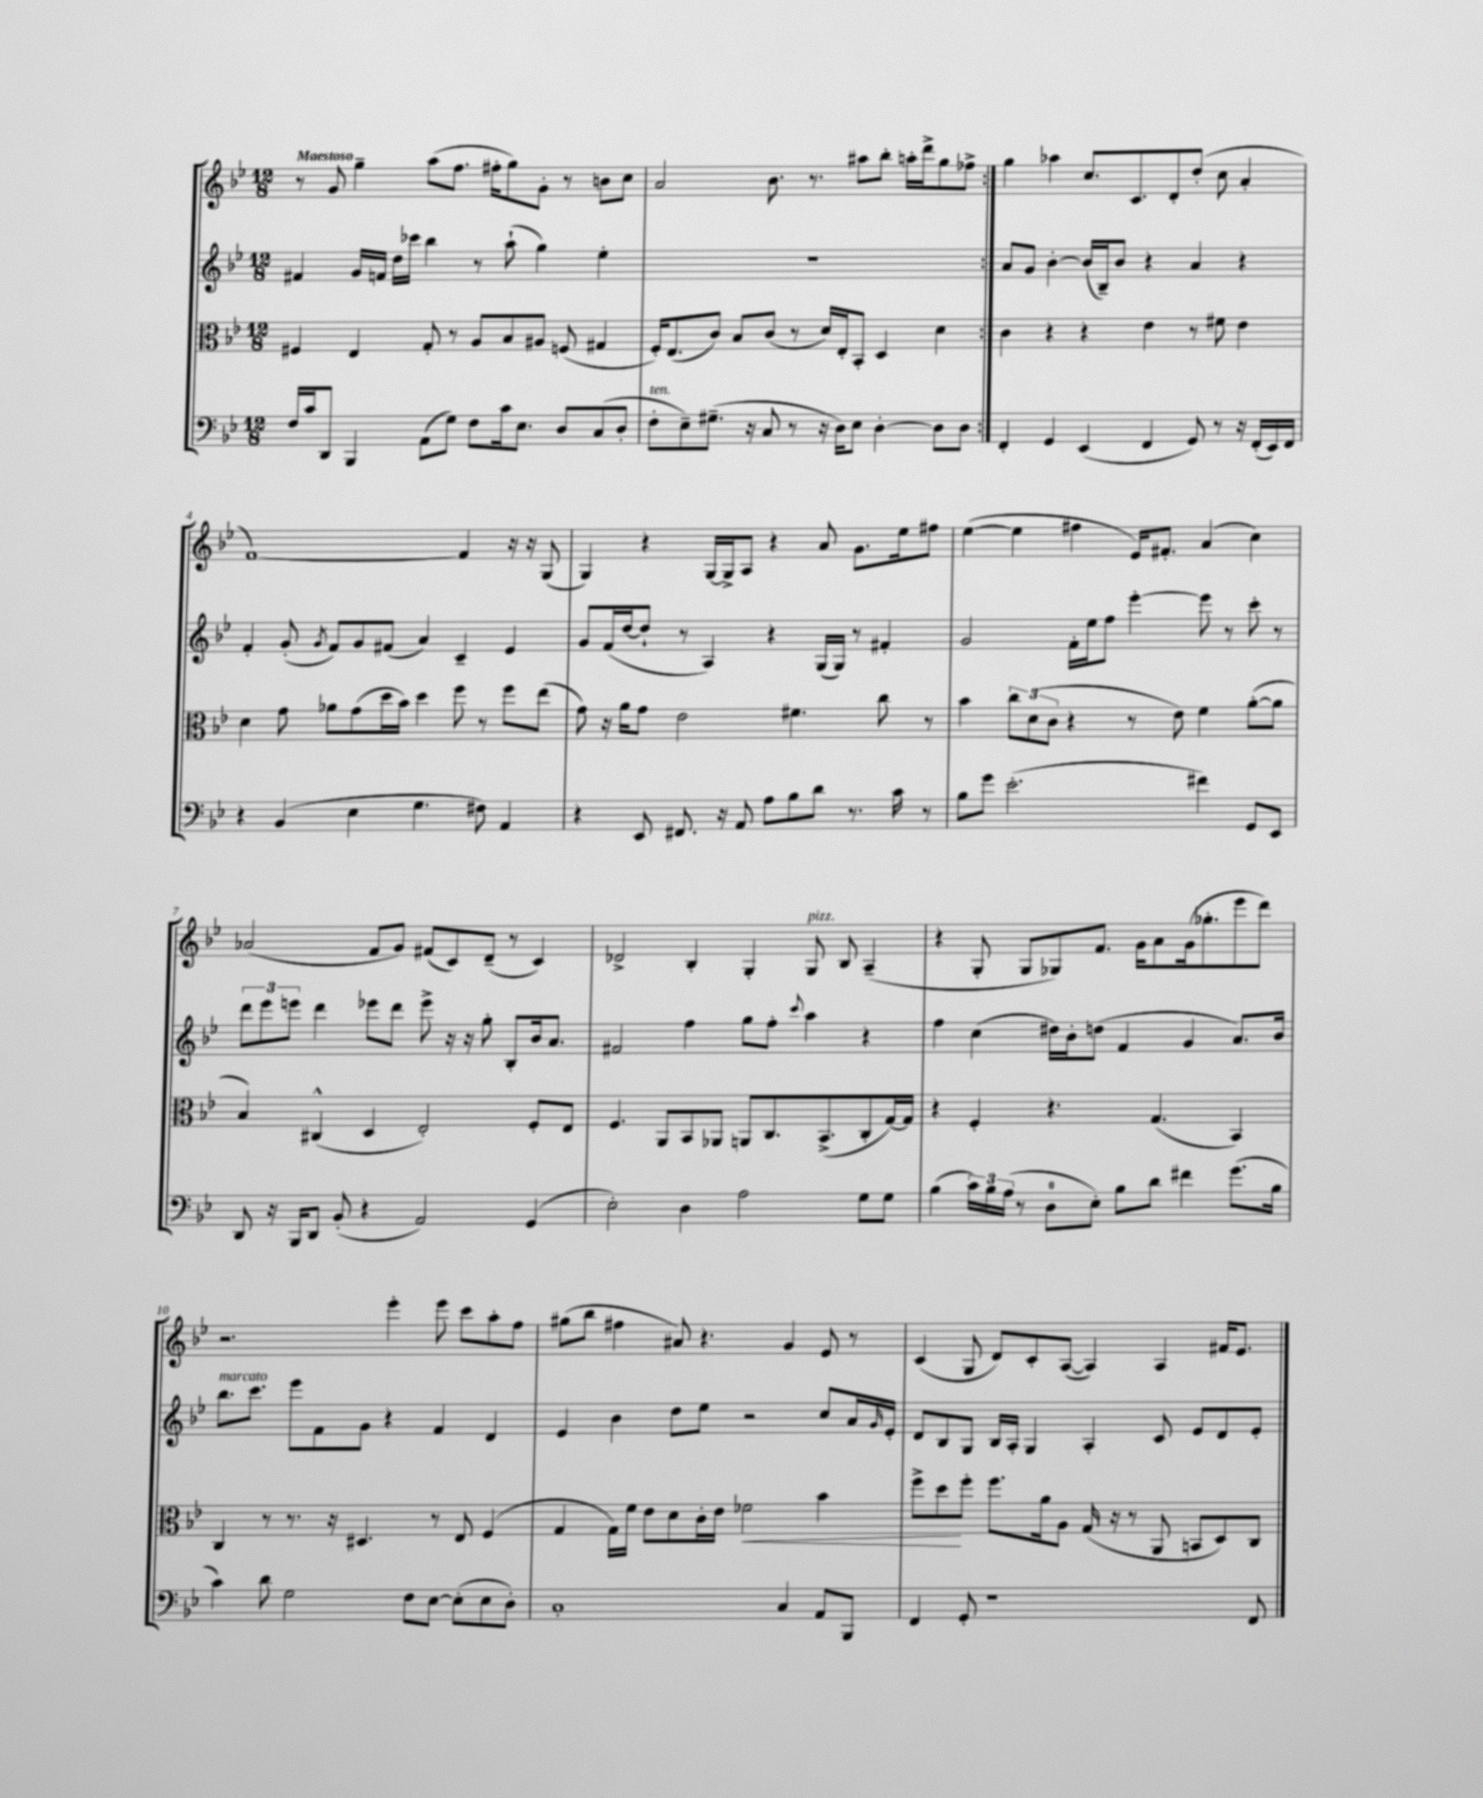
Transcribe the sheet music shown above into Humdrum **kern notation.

**kern	**kern	**kern	**kern
*staff4	*staff3	*staff2	*staff1
*clefF4	*clefC3	*clefG2	*clefG2
*k[b-e-]	*k[b-e-]	*k[b-e-]	*k[b-e-]
*M12/8	*M12/8	*M12/8	*M12/8
16F/LL	4F#/	4f#/	8r
16c/J	.	.	.
8DD/J	.	.	8g/
4BBB-/	4E-/	16g/LL	4gg~\
.	.	16f/JJ	.
.	.	16dd\LL	.
.	.	16ccc-\JJ	.
(8AA\L	8G'/	4bb-\	(8aa\L
8G\J)	8r	.	8.ff\J
8F\L	8A/L	8r	.
.	.	.	16ff#'\LK
16c\k	8B-/	(8aa`\	8gg\)
8.E-\J	.	.	.
.	8A#/J	4gg\)	8g'\J
8D/L	(8F/	.	8r
(8C/	4G#/	4ee-'\	8b\L
8D'/J	.	.	8cc\J
=	=	=	=
8F'\L	16F'/LK)	1.r	2a/
.	(8.E-/	.	.
8E-~\)	.	.	.
(8.G#~\J	8c/J)	.	.
.	8B-/L	.	.
16r	.	.	.
8C/	(8c/J	.	8.b-\
8r	8r	.	.
.	.	.	8.r
16r	16d/LL)	.	.
16D\LK)	16E-'/J	.	.
8E-\J	8BB-'/J	.	8aa#\L
[4D'\	4D/	.	8bb-'\J
.	.	.	16aa'\LL
.	.	.	16ddd^\J
8D\]L	4d\	.	8gg\
8D\J	.	.	8ff-^\J
=:|!	=:|!	=:|!	=:|!
4FF'/	4c\	8a/L	4gg\
.	.	8g/J	.
4GG/	4r	[4b-'\	4aa-\
(4EE-/	4r	(16b-/]LL	8.cc/L
.	.	16B-~/J)	.
.	.	8b-/J	.
.	.	.	8.c/
4FF/	4e-\	4r	.
.	.	.	8d'/
8GG/)	8r	4a/	(8dd'/J
8r	8f#\	.	8cc\
16r	4e-\	4r	4a'/
(16FF'/LL	.	.	.
16EE-/)	.	.	.
16FF/JJ	.	.	.
=	=	=	=
4r	4d\	4f'/	[1f)
(4BB-/	8g\	(8g'/	.
.	.	8qg/	.
.	8a-\L	8f/L)	.
4E-\	(8g\	8g/	.
.	16dd\L	(8f#/J	.
.	16b-\JJ)	.	.
4.G\	4dd\	4a/)	.
.	8ff\	4c~/	4f/]
8F#\)	8r	.	.
4AA/	8ff\L	4e-/	16r
.	.	.	16r
.	(8ee-\J	.	(8G/
=	=	=	=
4r	8g\)	8g/L	4G/)
.	16r	(16f/L	.
.	16a\LK	[16dd/J	.
8EE-/	8g\J	8dd`/]J	4r
8.FF#/	2e-\	8r	.
.	.	4A/)	[16G/LL
16r	.	.	16G^/]J
8AA/	.	.	8A/J
8A\L	.	4r	4r
8B-\	4.f#\	.	.
8d\J	.	(16G/LL	8a/
.	.	16G/JJ)	.
8.r	.	8r	8.g\L
.	8cc\	4f#'/	.
16c\	.	.	16ee-\k
8r	8r	.	8ff#\J
=	=	=	=
8B-\L	4b-\	2g/	([4ee-\
8g\J	.	.	.
(2.e-'\	12cc\L	.	4ee-\]
.	(12d\	.	.
.	12c\J	.	.
.	4r	16f'\LL	4ff#\
.	.	16ee-\J	.
.	.	8ff\J	.
.	8r	[4eee-'\	16e-/LK)
.	.	.	8.f#'/J
.	8e-\)	.	.
4f#\)	4f\	8eee-\]	(4a/
.	.	8r	.
8GG/L	([8a'\L	8ccc'\	4cc\)
8EE-/J	8a\]J	8r	.
=	=	=	=
8DD/	4B-/)	12ddd\L	(2a-/
.	.	12eee-\	.
16r	.	.	.
.	.	12eee\J	.
16BBB-/LK	.	.	.
8DD/J	(4C#^^/	4ddd\	.
(8BB-'/	.	.	.
4r	4D/	8eee-\L	8f/L
.	.	8ddd\J	8g/J)
2AA/)	2E-'/)	8eee-^\	(8f#/L
.	.	16r	8c/)
.	.	16r	.
.	.	8gg'\	(8d~/J
.	.	8B-'/L	8r
(4GG/	8F'/L	16b-/k	4c/)
.	.	8.a/J	.
.	8E-/J	.	.
=	=	=	=
2E-'\)	4.F/	2f#/	2d-^/
.	8AA/L	.	.
4D\	8BB-/	4ff\	4B-'/
.	8AA-/J	.	.
2A\	8AA/L	8gg\L	4G'/
.	8.C/	8ff'\J	.
.	.	8qqccc/	.
.	.	4aa\	8G/
.	(8.BB-^/	.	.
.	.	.	8B-/
8G\L	8C'/	4r	(4A~/
8G\J	[16G/L)	.	.
.	16G/]JJ	.	.
=	=	=	=
(4B-\	4r	4ff\	4r
24c\LL)	4F'/	(4cc\	8G'/
24B-\	.	.	.
(24A\JJ	.	.	.
8r	.	.	8G/L
8D\L	4.r	16dd#\LL)	8G-/)
.	.	16b-'\J	.
8E-'\J)	.	(8dd\J	8.f/J
8B-\L	.	4f/	.
.	.	.	16g\LK
8d\J	(4.G/	.	8a\
4f#\	.	4g/	(16g\k
.	.	.	8.gg-'\
(8.g\L	4BB-/)	8.a/L)	8eee-\
.	.	.	8ddd\J)
16B-\Jk	.	16b-/Jk	.
=	=	=	=
4c\)	4C/	8.bb-\L	2.r
.	.	8.ccc\J	.
8d\	8r	.	.
2G\	8.r	8eee-\L	.
.	.	8f\	.
.	16r	.	.
.	4.D#/	8g\J	.
.	.	4r	4eee-'\
8F\L	.	.	.
[8E-\J	8r	4f/	8eee-\
(8E-'\]L	8E-/	.	8ccc\L
8E-\	(4F/	4d/	8aa'\
8D'\J)	.	.	8ff\J
=	=	=	=
1C'	4G/	4e-/	(8gg#\L
.	.	.	8bb-\J
.	16G\LL)	4b-\	4ff#\
.	16f\JJ	.	.
.	8e-\L	.	.
.	8d\	8dd\L	8a#/)
.	16c'\L	8ee-\J	4.r
.	16e-\JJ	.	.
.	2f-\	2r	.
4C/	.	.	4g/
8AA/L	4b-\	8cc/L	8e-/
8BBB-/J	.	16a/L	8r
.	.	16qqg/	.
.	.	16e-'/JJ	.
=	=	=	=
4FF/	8ff^\L	8d/L	(4c/
.	8dd\	8B-/	.
8GG'/	8ff'\J	8G/J	8G/
1r	8.ff\L	16B-/LL	8d/L)
.	.	16A'/JJ	.
.	.	4G/	8c'/
.	16a\k	.	.
.	8A\J	.	([8A/J
.	(16G/	4A'/	4A/])
.	16r	.	.
.	8r	.	.
.	8AA/	8c/	4A/
.	8BB/L	8e-/L	.
.	8D/)	8d/	16f#/LK
.	.	.	8.e-/J
8FF/	8C/J	8e-'/J	.
==	==	==	==
*-	*-	*-	*-
